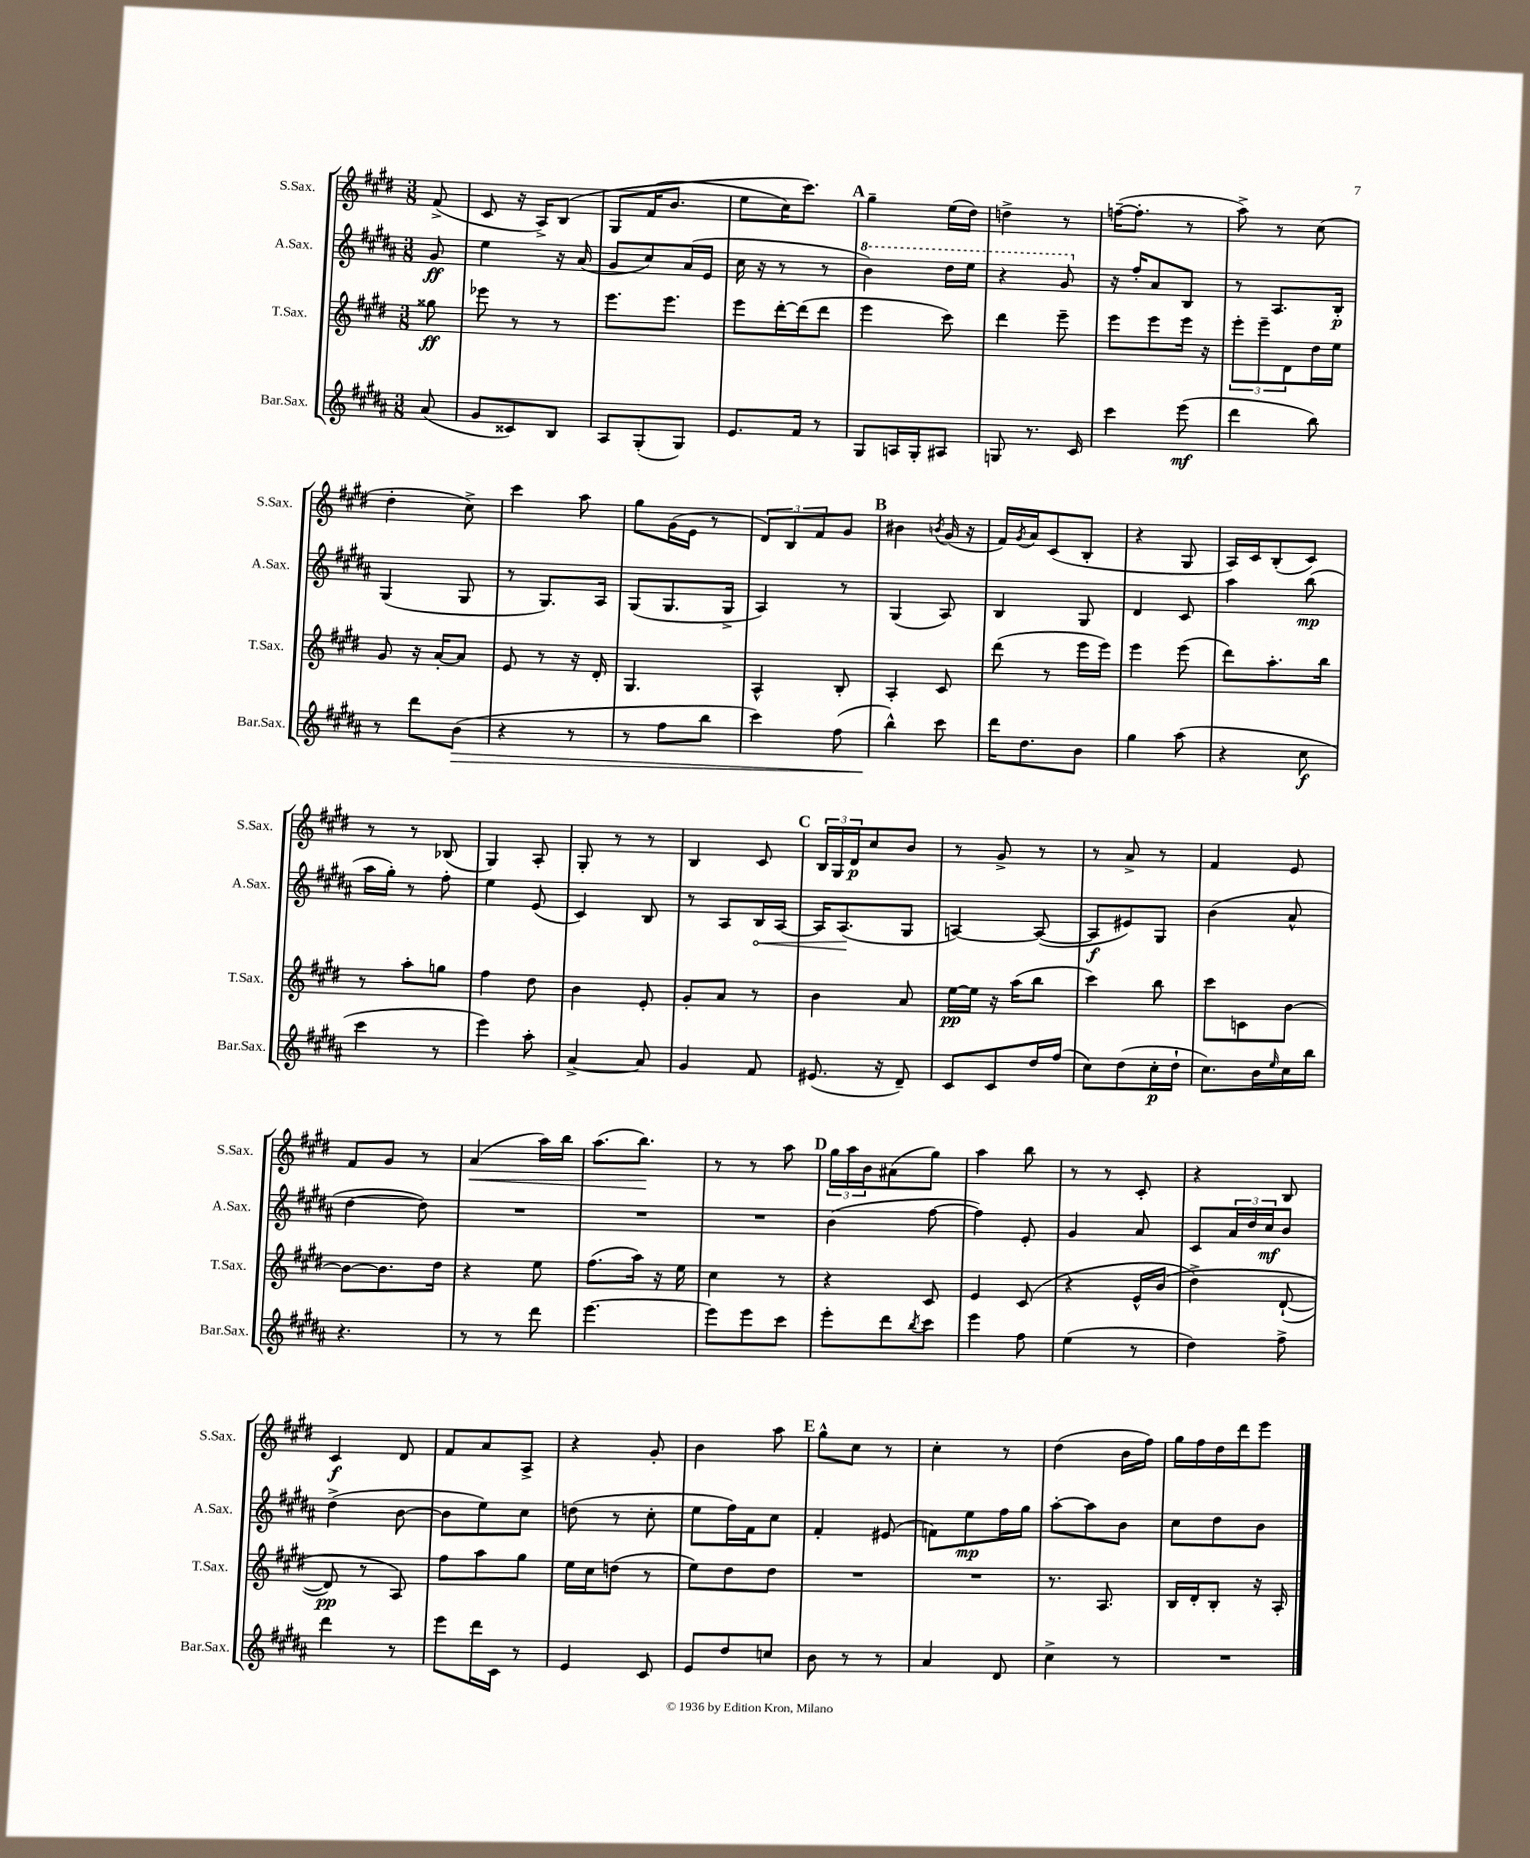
<<
\new StaffGroup <<
\new Staff = "s0" \with { instrumentName = "S.Sax." shortInstrumentName = "S.Sax." } {
    \clef treble \key e \major \numericTimeSignature \time 3/8 \partial 8
    fis'8->( |
    cis'8 r16 a16->) b8\( |
    gis8 fis'16( b'8. |
    e''8 cis''16) cis'''8.\) |
    \mark \markup { \bold "A" } gis''4-- e''16( dis''16) |
    d''4-> r8 |
    f''16~--( f''8.-. r8 |
    a''8->) r8 cis''8( |
    dis''4-. cis''8->) |
    cis'''4 a''8 |
    gis''8 gis'16( e'16 r8 |
    \tuplet 3/2 { dis'8) b8 fis'8 } gis'8 |
    \mark \markup { \bold "B" } bis'4 \acciaccatura { b'8 } gis'16( r16 |
    fis'16) \acciaccatura { gis'8 } a'16 cis'8( b8-. |
    r4 gis8 |
    a16) cis'16 b8-.( cis'8) |
    r8 r8 bes8( |
    gis4) a8-. |
    gis8-. r8 r8 |
    b4 cis'8 |
    \mark \markup { \bold "C" } \tuplet 3/2 { b16 gis16 dis'16\p } cis''8 b'8 |
    r8 gis'8-> r8 |
    r8 a'8-> r8 |
    fis'4 e'8 |
    fis'8 gis'8 r8 |
    a'4\<( a''16) b''16 |
    a''8.( b''8.\!) |
    r8 r8 a''8 |
    \mark \markup { \bold "D" } \tuplet 3/2 { gis''16 a''16 b'16 } ais'8( gis''8) |
    a''4 b''8 |
    r8 r8 cis'8-. |
    r4 b8 |
    cis'4\f dis'8 |
    fis'8 a'8 a8-> |
    r4 gis'8-. |
    b'4 a''8 |
    \mark \markup { \bold "E" } gis''8-^ cis''8 r8 |
    cis''4-. r8 |
    dis''4( b'16 fis''16) |
    gis''16 fis''16 dis''16 dis'''16 e'''8 \bar "|." |
}
\new Staff = "s1" \with { instrumentName = "A.Sax." shortInstrumentName = "A.Sax." } {
    \clef treble \key b \major \numericTimeSignature \time 3/8 \partial 8
    gis'8\ff |
    e''4 r16 ais'16( |
    gis'8 cis''8) ais'16( e'16 |
    cis''16 r16 r8 r8 |
    \mark \markup { \bold "A" } \ottava #1 b''4) dis'''16 e'''16 |
    r4 gis''8 \ottava #0 |
    r16 fis''16-. ais'8 b8 |
    r8 ais8. b16-.\p |
    gis4( gis8 |
    r8 gis8.) ais16 |
    gis8( gis8. gis16-> |
    ais4) r8 |
    \mark \markup { \bold "B" } gis4( ais8) |
    b4 gis8 |
    dis'4 cis'8 |
    ais''4 b''8\mp( |
    ais''16 gis''16-.) r8 fis''8-. |
    e''4 e'8( |
    cis'4) b8 |
    r8 ais8 \once \override Hairpin.circled-tip = ##t b16\< ais16~ |
    \mark \markup { \bold "C" } ais16 ais8.\!( gis8 |
    a4~) a8~( |
    a8\f eis'8) gis8 |
    b'4( ais'8-^ |
    dis''4~ dis''8) |
    R4. |
    R4. |
    R4. |
    \mark \markup { \bold "D" } b'4( fis''8~ |
    fis''4) e'8-. |
    gis'4 ais'8 |
    cis'8 \tuplet 3/2 { ais'16 dis''16 cis''16\mf } b'8 |
    dis''4->( b'8~ |
    b'8 e''8) cis''8 |
    d''8( r8 cis''8-. |
    e''8 fis''16) fis'16 cis''8 |
    \mark \markup { \bold "E" } fis'4-. eis'8( |
    f'8) e''8\mp fis''16 gis''16 |
    ais''8~-. ais''8 b'8 |
    cis''8 dis''8 b'8 \bar "|." |
}
\new Staff = "s2" \with { instrumentName = "T.Sax." shortInstrumentName = "T.Sax." } {
    \clef treble \key e \major \numericTimeSignature \time 3/8 \partial 8
    gisis''8\ff |
    ees'''8 r8 r8 |
    e'''8. e'''8. |
    e'''8 dis'''16~-. dis'''16( dis'''8 |
    \mark \markup { \bold "A" } e'''4 cis'''8) |
    dis'''4 e'''8-- |
    e'''8 e'''8 e'''16 r16 |
    \tuplet 3/2 { e'''8-. e'''8-- dis'8 } dis''16 e''16 |
    gis'8 r16 a'16~-. a'8 |
    e'8 r8 r16 dis'16-. |
    gis4. |
    a4-^ b8-. |
    \mark \markup { \bold "B" } a4-. cis'8 |
    dis'''8( r8 e'''16 e'''16) |
    e'''4 e'''8( |
    dis'''8) a''8.-. b''16 |
    r8 a''8-. g''8 |
    fis''4 dis''8 |
    b'4 e'8-. |
    gis'8-. a'8 r8 |
    \mark \markup { \bold "C" } b'4 a'8 |
    e''16~\pp e''16 r16 a''16( b''8 |
    cis'''4) b''8 |
    cis'''8 c'8 b'8~ |
    b'8~ b'8. dis''16 |
    r4 e''8 |
    fis''8.( a''16) r16 e''16 |
    cis''4 r8 |
    \mark \markup { \bold "D" } r4 cis'8 |
    e'4 cis'8( |
    r4 e'16-^ b'16\( |
    dis''4->) dis'8~-!( |
    dis'8\pp) r8 a8\) |
    fis''8 a''8 gis''8 |
    e''16 cis''16 d''8( r8 |
    e''8) dis''8 dis''8 |
    \mark \markup { \bold "E" } R4. |
    R4. |
    r8. a8. |
    b16 dis'16-. b8-. r16 a16-. \bar "|." |
}
\new Staff = "s3" \with { instrumentName = "Bar.Sax." shortInstrumentName = "Bar.Sax." } {
    \clef treble \key b \major \numericTimeSignature \time 3/8 \partial 8
    ais'8( |
    gis'8 cisis'8) b8 |
    ais8 gis8-.( gis8) |
    e'8. fis'16 r8 |
    \mark \markup { \bold "A" } gis8 a16 gis16-. ais8 |
    g8 r8. cis'16 |
    cis'''4 e'''8\mf( |
    dis'''4 b''8) |
    r8 dis'''8 b'8\>( |
    r4 r8 |
    r8 fis''8 b''8 |
    cis'''4) fis''8( |
    \mark \markup { \bold "B" } b''4-^\!) cis'''8 |
    dis'''16 dis''8. b'8 |
    gis''4 ais''8( |
    r4 cis''8\f |
    cis'''4 r8 |
    e'''4) ais''8-. |
    ais'4~-> ais'8 |
    gis'4 fis'8 |
    \mark \markup { \bold "C" } eis'8.( r16 dis'8--) |
    cis'8 cis'8 dis''16 fis''16( |
    cis''8) dis''8( cis''16-.\p dis''16-! |
    cis''8.) b'16 \grace { e''16 } cis''16 b''16 |
    r4. |
    r8 r8 dis'''8 |
    e'''4.~ |
    e'''8 e'''8 cis'''8 |
    \mark \markup { \bold "D" } e'''8-. dis'''8 \acciaccatura { b''8 } cis'''8 |
    e'''4 fis''8 |
    e''4( r8 |
    dis''4) fis''8-> |
    dis'''4 r8 |
    e'''8 dis'''16 cis'16 r8 |
    e'4 cis'8 |
    e'8 dis''8 c''8 |
    \mark \markup { \bold "E" } b'8 r8 r8 |
    ais'4 dis'8 |
    cis''4-> r8 |
    R4. \bar "|." |
}
>>
>>
\layout { \context { \Score \remove "Bar_number_engraver" } }
